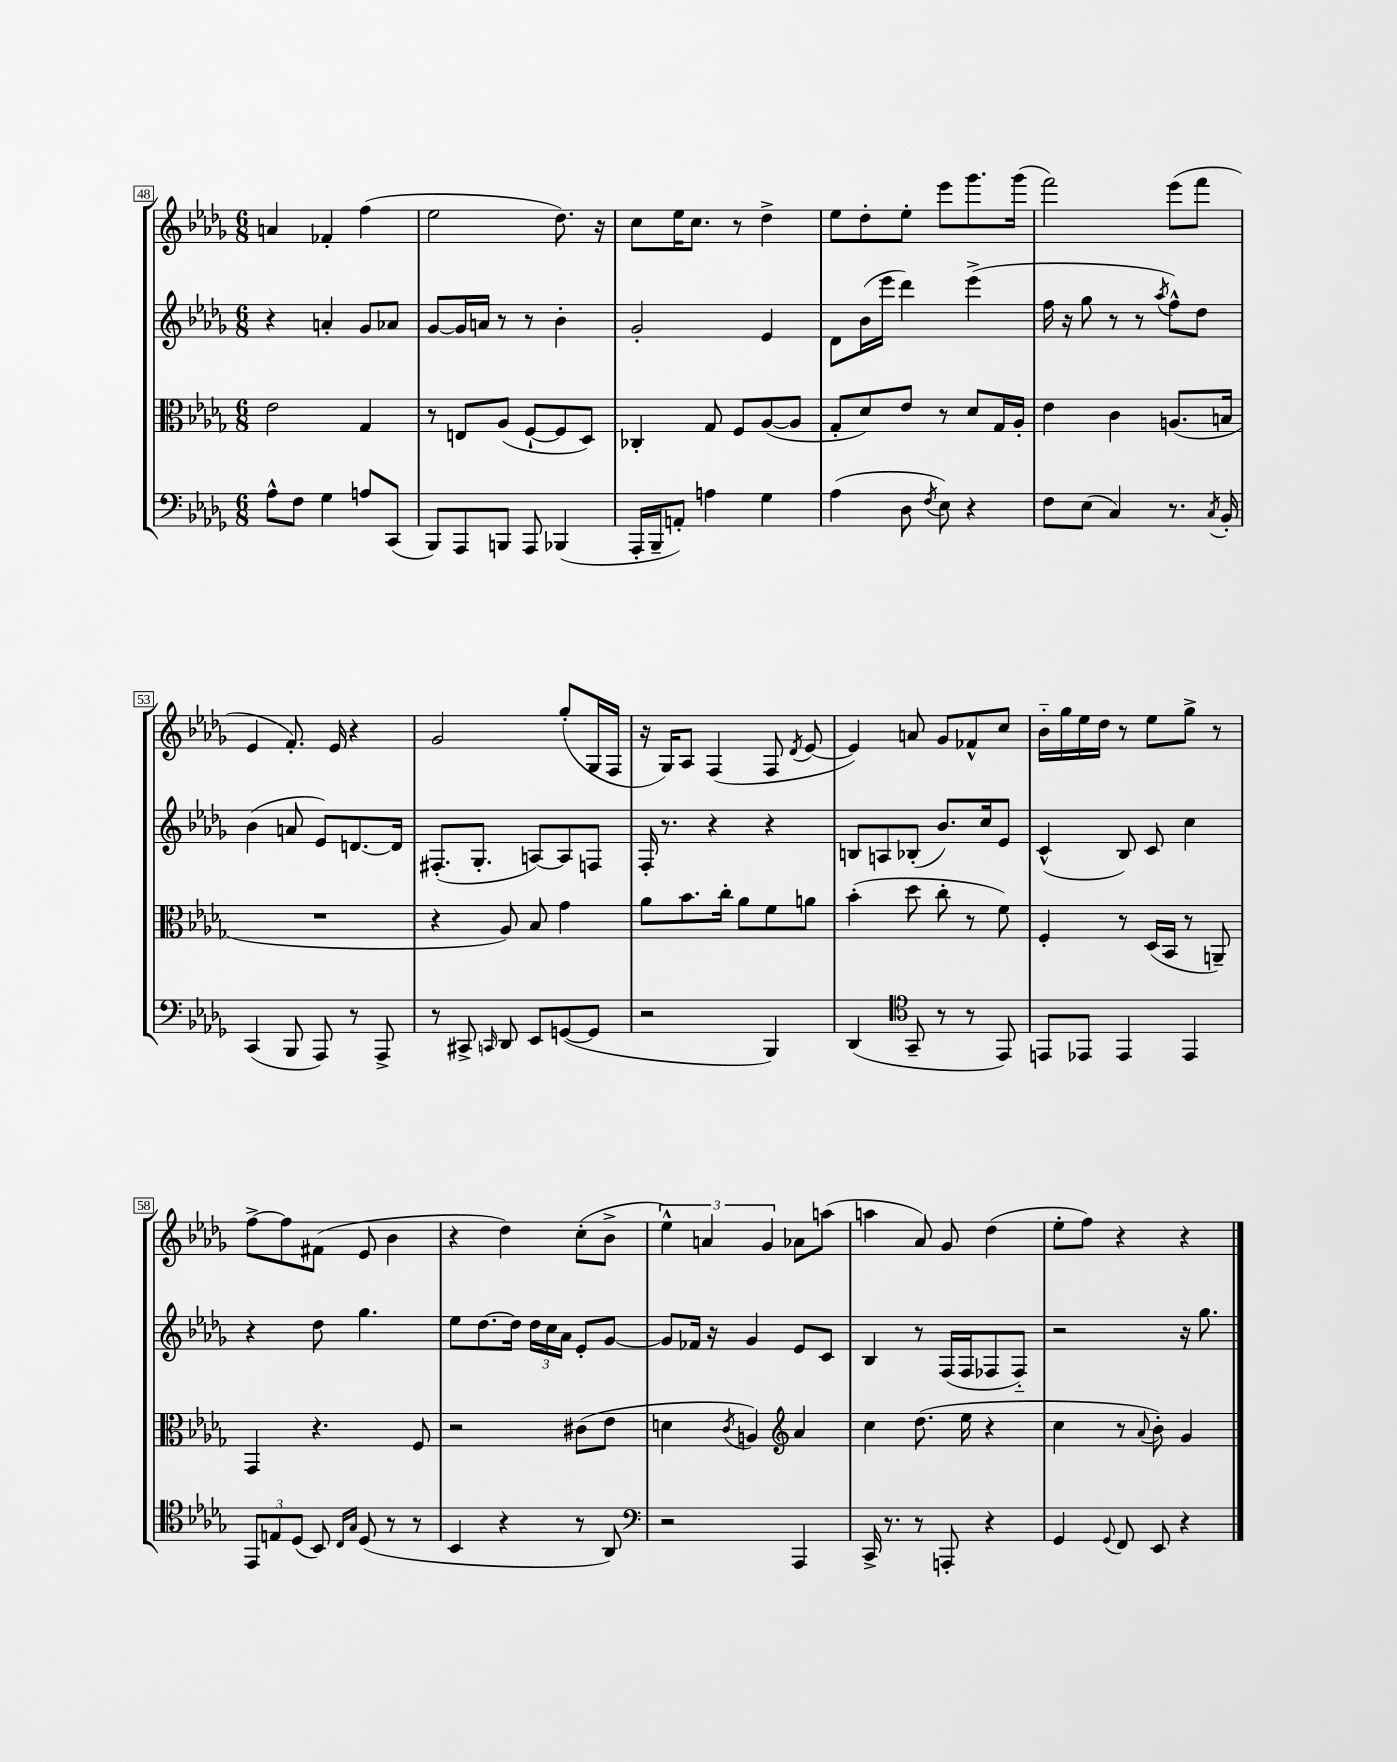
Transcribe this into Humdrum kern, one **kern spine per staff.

**kern	**kern	**kern	**kern
*part4	*part3	*part2	*part1
*staff4	*staff3	*staff2	*staff1
*clefF4	*clefC3	*clefG2	*clefG2
*k[b-e-a-d-g-]	*k[b-e-a-d-g-]	*k[b-e-a-d-g-]	*k[b-e-a-d-g-]
*M6/8	*M6/8	*M6/8	*M6/8
=48	=48	=48	=48
8A-^^\L	2e-\	4r	4an/
8F\J	.	.	.
4G-\	.	4an'/	4f-X'/
8An/L	4G-/	8g-/L	(4ff\
(8CC/J	.	8a-X/J	.
=49	=49	=49	=49
8BBB-/L)	8r	[8g-/L	2ee-\
8AAA-/	8En/L	16g-/L]	.
.	.	16an/JJ	.
8BBBn/J	(8A-/J	8r	.
8AAA-/	[8F`/L	8r	.
(4BBB-X/	8F/]	4b-'\	8.dd-\)
.	8D-/J)	.	.
.	.	.	16r
=50	=50	=50	=50
16AAA-'/LL	4C-X'/	2g-'/	8cc\L
16BBB-~/J	.	.	.
8AAn'/J)	.	.	16ee-\K
.	.	.	8.cc\J
4An\	8G-/	.	.
.	8F/L	.	8r
4G-\	([8A-/	4e-/	4dd-^\
.	8A-/J]	.	.
=51	=51	=51	=51
(4A-\	8G-'/L	8d-\L	8ee-\L
.	8d-/)	(16b-\L	8dd-'\
.	.	16eee-\JJ	.
8D-\	8e-/J	4ddd-\)	8ee-'\J
8qF/	.	.	.
8E-\)	8r	.	8eee-\L
4r	8d-/L	(4eee-^\	8.ggg-\
.	16G-/L	.	.
.	16A-'/JJ	.	(16ggg-\Jk
=52	=52	=52	=52
8F\L	4e-\	16ff\	2fff\)
.	.	16r	.
(8E-\J	.	8gg-\	.
4C/)	4c\	8r	.
.	.	8r	.
.	.	8qaa-/	.
8.r	(8.An/L	8ff^^\L)	(8eee-\L
.	.	8dd-\J	8fff\J
8qC/	.	.	.
16BB-'/	16Bn/Jk	.	.
!!LO:LB:g=z
=53	=53	=53	=53
(4CC/	2.r	(4b-\	4e-/
8BBB-/	.	8an/	8.f'/)
8AAA-/)	.	8e-/L)	.
.	.	.	16e-/
8r	.	[8.dn/	4r
8AAA-^/	.	.	.
.	.	16d/Jk]	.
=54	=54	=54	=54
8r	4r	(8.F#X'/L	2g-/
8CC#X^/	.	.	.
.	.	8.G-'/J	.
16qqCCn/	.	.	.
8DD-/	8A-/)	.	.
8EE-/L	8B-/	[8An/L)	.
([8GGn/	4g-\	8A/]	(8gg-'/L
8GG/J]	.	8Fn/J	16G-/L
.	.	.	16F/JJ
=55	=55	=55	=55
2r	8a-\L	16F'/	16r
.	.	8.r	16G-/KL)
.	8.b-\	.	8A-/J
.	.	4r	(4F/
.	16cc'\Jk	.	.
.	8a-\L	.	.
4BBB-/)	8f\	4r	8F/
.	.	.	8qd-/
.	8an\J	.	[8e-/
=56	=56	=56	=56
(4DD-/	(4b-'\	8Bn/L	4e-/])
.	.	8An/	.
*clefC4	*	*	*
8GG-~/	8dd-\	(8B-X'/J	8an/
8r	8cc'\	8.b-/L)	8g-/L
8r	8r	.	8f-X^^/
.	.	16cc/k	.
8EE-/)	8f\)	8e-/J	8cc/J
=57	=57	=57	=57
8EEn/L	4F'/	(4c^^/	16b-\LL
.	.	.	16gg-\
8EE-X/J	.	.	16ee-\
.	.	.	16dd-\JJ
4EE-/	8r	8B-/)	8r
.	(16D-/LL	8c/	8ee-\L
.	16BB-/JJ	.	.
4EE-/	8r	4cc\	8gg-^\J
.	8AAn~/)	.	8r
!!LO:LB:g=z
=58	=58	=58	=58
12EE-/L	4GG-/	4r	[8ff^\L
12En/	.	.	.
.	.	.	8ff\]
(12D-/J	.	.	.
8BB-/)	4.r	8dd-\	(8f#X\J
16qqC/LL	.	.	.
16qqG-/JJ	.	.	.
(8D-/	.	4.gg-\	8e-/
8r	.	.	4b-\
8r	8F/	.	.
=59	=59	=59	=59
4BB-/	2r	8ee-\L	4r
.	.	[8.dd-\	.
4r	.	.	4dd-\)
.	.	16dd-\Jk]	.
.	.	24dd-\LL	.
.	.	24cc\	.
.	.	24a-\JJ	.
8r	(8c#X\L	8e-'/L	(8cc'\L
8AA-/)	8e-\J	[8g-/J	8b-^\J
=60	=60	=60	=60
*clefF4	*	*	*
2r	4dn\	8g-/L]	6ee-^^\)
.	.	16f-X/Jk	.
.	.	.	6an/
.	.	16r	.
.	8qc/	.	.
.	4An/)	4g-/	.
.	.	.	6g-/
*	*clefG2	*	*
4AAA-/	4a-/	8e-/L	8a-X\L
.	.	8c/J	(8aan\J
=61	=61	=61	=61
16CC^/	4cc\	4B-/	4aan\
8.r	.	.	.
8r	(8.dd-\	8r	8a-/)
8AAAn'/	.	(16F/LL	8g-/
.	16ee-\	16F/J	.
4r	4r	8F-X/	(4dd-\
.	.	8F-/J)	.
=62	=62	=62	=62
4GG-/	4cc\	2r	8ee-'\L
.	.	.	8ff\J)
8qqGG-/	.	.	.
8FF/	8r	.	4r
.	8qqa-/	.	.
8EE-/	8b-'\)	.	.
4r	4g-/	16r	4r
.	.	8.gg-\	.
==	==	==	==
*-	*-	*-	*-
